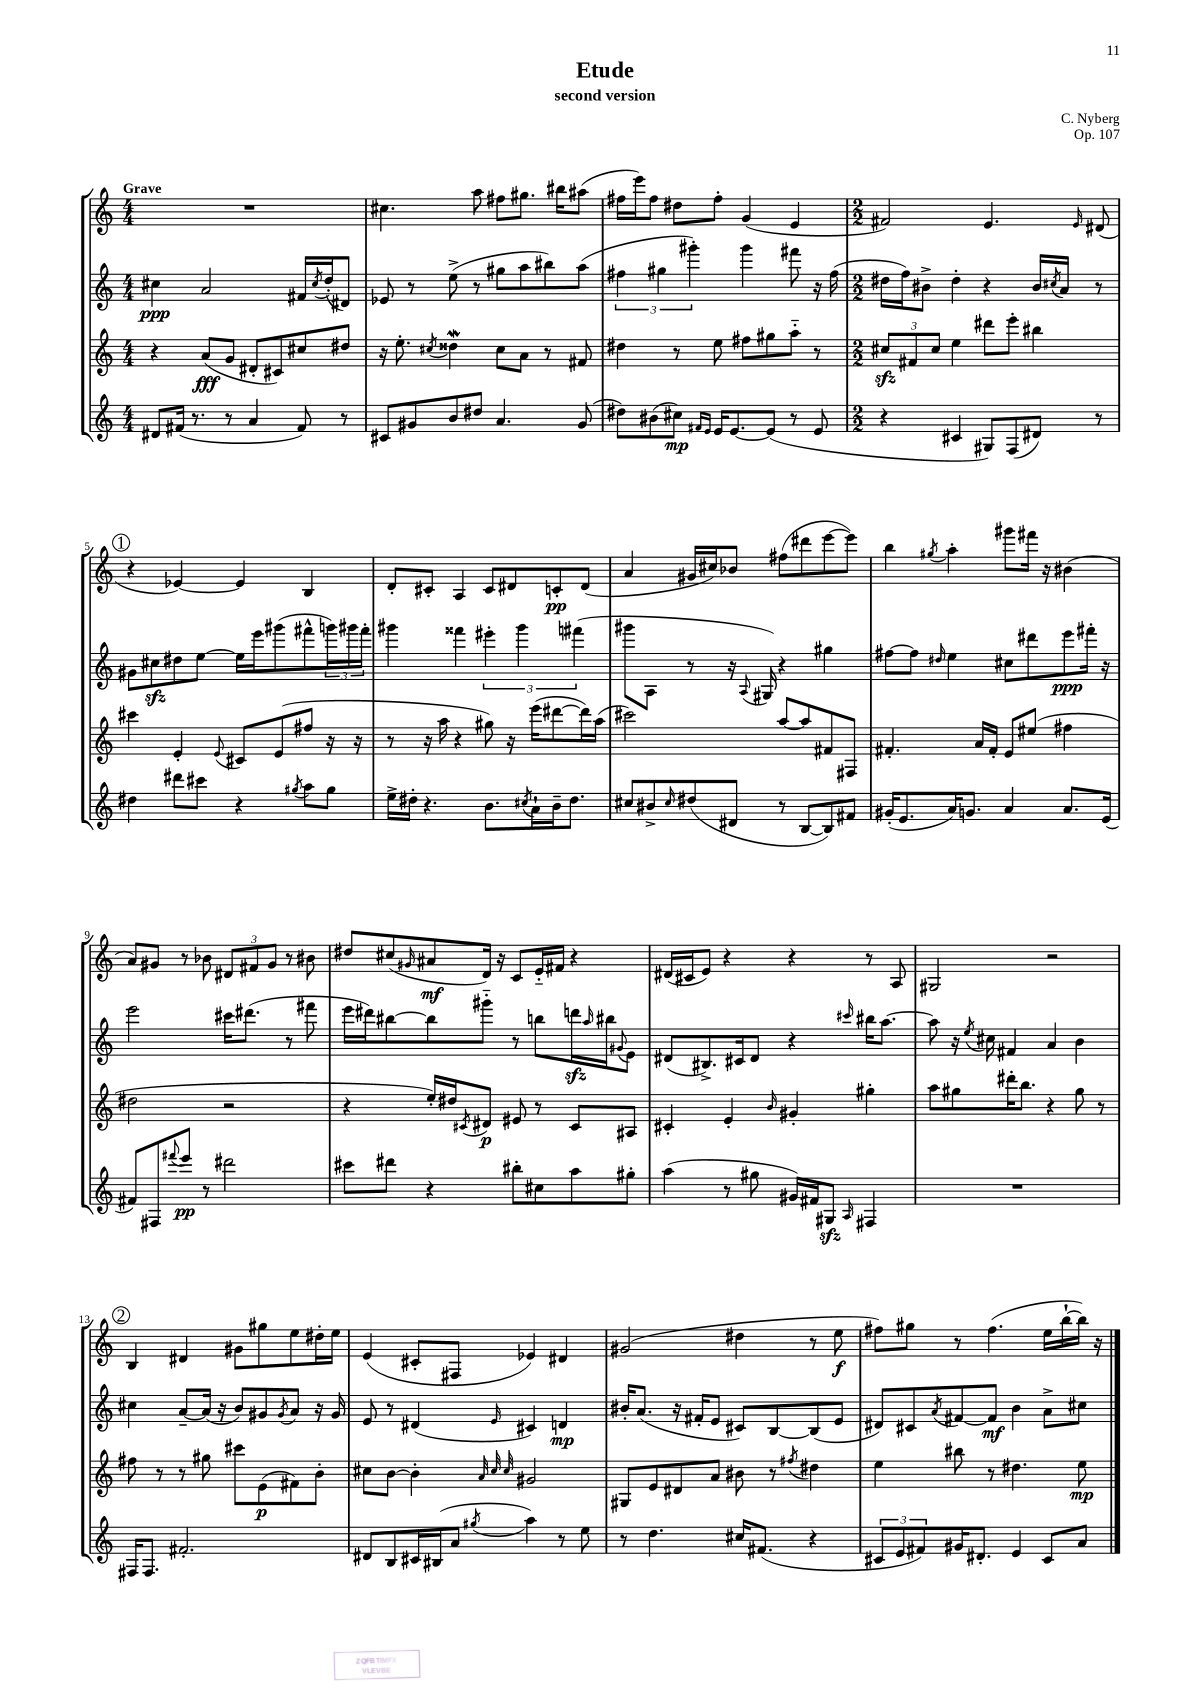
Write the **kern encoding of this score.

**kern	**dynam	**kern	**dynam	**kern	**dynam	**kern	**dynam
*part4	*part4	*part3	*part3	*part2	*part2	*part1	*part1
*staff4	*staff4	*staff3	*staff3	*staff2	*staff2	*staff1	*staff1
*clefG2	*	*clefG2	*	*clefG2	*	*clefG2	*
*k[]	*	*k[]	*	*k[]	*	*k[]	*
*M4/4	*	*M4/4	*	*M4/4	*	*M4/4	*
=1	=1	=1	=1	=1	=1	=1	=1
!	!	!	!	!	!	!LO:TX:a:B:t=Grave	!
8d#X/L	.	4r	.	4cc#X\	ppp	1r	.
(16f#X/Jk	.	.	.	.	.	.	.
8.r	.	.	.	.	.	.	.
.	.	(8a/L	fff	2a/	.	.	.
8r	.	8g/J	.	.	.	.	.
4a/	.	8d#X'/L	.	.	.	.	.
.	.	8c#X/)	.	.	.	.	.
8f#/)	.	8cc#X/	.	16f#X/LL	.	.	.
.	.	.	.	8qcc#/	.	.	.
.	.	.	.	(16dd'/J	.	.	.
8r	.	8dd#X/J	.	8d#X/J)	.	.	.
=2	=2	=2	=2	=2	=2	=2	=2
8c#X/L	.	16r	.	8e-X/	.	4.cc#X\	.
.	.	8.ee'\	.	.	.	.	.
8g#X/	.	.	.	8r	.	.	.
.	.	8qcc#X/	.	.	.	.	.
8b/	.	4dd##XW\	.	(8ee^\	.	.	.
8dd#X/J	.	.	.	8r	.	8aa\	.
4.a/	.	8cc#\L	.	8gg#X\L	.	8ff#X\L	.
.	.	8a\J	.	8aa\	.	8.gg#X\J	.
.	.	8r	.	8bb#X\)	.	.	.
.	.	.	.	.	.	16bb#X\KL	.
(8g#/	.	8f#X/	.	(8aa\J	.	(8aa#X\J	.
=3	=3	=3	=3	=3	=3	=3	=3
8dd#X\L)	.	4dd#X\	.	6ff#X\	.	16ff#X\LL	.
.	.	.	.	.	.	16eee\J)	.
(8b#X\	.	.	.	.	.	8ff#\J	.
.	.	.	.	6gg#X\	.	.	.
8cc#X\J)	mp	8r	.	.	.	8dd#X\L	.
.	.	.	.	6ggg#X'\)	.	.	.
16qqf#X/LL	.	.	.	.	.	.	.
16qqe/JJ	.	.	.	.	.	.	.
16e/KL	.	8ee\	.	.	.	8ff#'\J	.
[8.e/	.	.	.	.	.	.	.
.	.	8ff#X\L	.	4ggg#\	.	(4g/	.
(8e/J]	.	8gg#X\	.	.	.	.	.
8r	.	8aa\J	.	8fff#X\	.	4e/	.
8e/	.	8r	.	16r	.	.	.
.	.	.	.	(16ff#\	.	.	.
=4	=4	=4	=4	=4	=4	=4	=4
*M2/2	*	*M2/2	*	*M2/2	*	*M2/2	*
4r	.	12cc#Xzz/L	.	16dd#X\LL	.	2f#X/)	.
.	.	.	.	16ff\J)	.	.	.
.	.	12f#X/	.	.	.	.	.
.	.	.	.	8b#X^\J	.	.	.
.	.	12cc#/J	.	.	.	.	.
4c#X/	.	4ee\	.	4dd#'\	.	.	.
8G#X/L)	.	8ddd#X\L	.	4r	.	4.e/	.
(8F/	.	8eee'\J	.	.	.	.	.
8d#X/J)	.	4bb#X\	.	16b#/LL	.	.	.
.	.	.	.	8qcc#X/	.	.	.
.	.	.	.	16a/JJ	.	.	.
.	.	.	.	.	.	16qqe/	.
8r	.	.	.	8r	.	(8d#X/	.
!!LO:LB:g=z
!!LO:REH:place=s1:t=1
=5	=5	=5	=5	=5	=5	=5	=5
4dd#X\	.	4ccc#X\	.	8g#X\L	.	4r	.
.	.	.	.	8cc#Xzz\	.	.	.
8ddd#X\L	.	4e'/	.	8dd#X\	.	[4e-X/)	.
8ccc#X\J	.	.	.	[8ee\J	.	.	.
.	.	8qqe/	.	.	.	.	.
4r	.	8c#X/L	.	16ee\LL]	.	4e-/]	.
.	.	.	.	16eee\J	.	.	.
.	.	(8e/	.	(8ggg#X\	.	.	.
8qgg#X/	.	.	.	.	.	.	.
8aa\L	.	8ff#X/J	.	8fff#X^^\	.	4B/	.
8gg#\J	.	16r	.	24gggn\L)	.	.	.
.	.	.	.	24ggg#X\	.	.	.
.	.	16r	.	.	.	.	.
.	.	.	.	24fff#'\JJ	.	.	.
=6	=6	=6	=6	=6	=6	=6	=6
16ee^\LL	.	8r	.	4ggg#X\	.	8d'/L	.
16dd#X'\JJ	.	.	.	.	.	.	.
4.r	.	16r	.	.	.	8c#X'/J	.
.	.	16aa\	.	.	.	.	.
.	.	4r	.	4fff##X\	.	4A/	.
8.b\L	.	8gg#X\)	.	6eee#X'\	.	8c#/L	.
.	.	16r	.	.	.	8d#X/	.
.	.	.	.	6ggg#\	.	.	.
8qcc#X/	.	.	.	.	.	.	.
16a`\L	.	(16eee\KL	.	.	.	.	.
16b~\J	.	[8ddd#X\	.	.	.	8cn'/	pp
8.dd#\J	.	.	.	.	.	.	.
.	.	.	.	(6fff#X\	.	.	.
.	.	16ddd#\L])	.	.	.	(8d#/J	.
.	.	(16aa\JJ	.	.	.	.	.
=7	=7	=7	=7	=7	=7	=7	=7
8cc#X/L	.	2ccc#X\)	.	8ggg#X\L	.	4a/	.
8b#X^/	.	.	.	8A\J	.	.	.
16qqcc#/	.	.	.	.	.	.	.
(8dd#X/	.	.	.	8r	.	16g#X/LL	.
.	.	.	.	.	.	16cc#X/J)	.
8d#X/J	.	.	.	16r	.	8b-X/J	.
.	.	.	.	8qqA/	.	.	.
.	.	.	.	16G#X/)	.	.	.
8r	.	[8aa/L	.	4r	.	(8ff#X\L	.
[8B/L	.	8aa/]	.	.	.	8ddd#X\	.
8B/])	.	8f#X/	.	4gg#X\	.	[8eee\	.
8f#X/J	.	8F#X/J	.	.	.	8eee\J])	.
=8	=8	=8	=8	=8	=8	=8	=8
(16g#X'/KL	.	4.f#X'/	.	[8ff#X\L	.	4bb\	.
8.e/	.	.	.	.	.	.	.
.	.	.	.	8ff#\J]	.	.	.
.	.	.	.	16qqdd#X/	.	8qgg#X/	.
16a/K)	.	.	.	4ee\	.	4aa'\	.
8.gn/J	.	.	.	.	.	.	.
.	.	16a/LL	.	.	.	.	.
.	.	16f#'/JJ	.	.	.	.	.
4a/	.	8e/L	.	8cc#X\L	.	8ggg#X\L	.
.	.	(8ee#X/J	.	8ddd#X\	.	16fff#X\Jk	.
.	.	.	.	.	.	16r	.
8.a/L	.	4ff#X\	.	8eee\	ppp	(4b#X\	.
.	.	.	.	16fff#X'\Jk	.	.	.
(16e/Jk	.	.	.	16r	.	.	.
!!LO:LB:g=z
=9	=9	=9	=9	=9	=9	=9	=9
8f#X/L)	.	2dd#X\	.	2eee\	.	8a/L)	.
8F#X/	.	.	.	.	.	8g#X/J	.
8qqfff#X/	.	.	.	.	.	.	.
8eee/J	pp	.	.	.	.	8r	.
8r	.	.	.	.	.	8b-X\	.
2ddd#X\	.	2r	.	16ccc#X\KL	.	12d#X/L	.
.	.	.	.	(8.ddd#X\J	.	.	.
.	.	.	.	.	.	12f#X/	.
.	.	.	.	.	.	12g#/J	.
.	.	.	.	8r	.	8r	.
.	.	.	.	8fff#X\	.	8b#X\	.
=10	=10	=10	=10	=10	=10	=10	=10
8ccc#X\L	.	4r	.	16eee\LL	.	8dd#X/L	.
.	.	.	.	16ddd#X\J)	.	.	.
8ddd#X\J	.	.	.	[8bb#X\	.	(8cc#X/	.
.	.	.	.	.	.	16qqg#X/	.
4r	.	16ee'/LL)	.	8bb#\]	.	8a#X/	mf
.	.	16dd#X/J	.	.	.	.	.
.	.	8qc#X/	.	.	.	.	.
.	.	8d#X/J	p	8ggg#X\J	.	16d/Jk)	.
.	.	.	.	.	.	16r	.
8bb#X'\L	.	8e#X/	.	8r	.	8c/L	.
8cc#X\	.	8r	.	8bbn\L	.	16e/L	.
.	.	.	.	.	.	16f#X/JJ	.
8aa\	.	8c#/L	.	16dddnzz\L	.	4r	.
.	.	.	.	16qqaa/	.	.	.
.	.	.	.	16bb#X\J	.	.	.
.	.	.	.	8qqg#X/	.	.	.
8gg#X'\J	.	8A#X/J	.	8e\J	.	.	.
=11	=11	=11	=11	=11	=11	=11	=11
(4aa\	.	4c#X'/	.	(8d#X/L	.	(16d#X/LL	.
.	.	.	.	.	.	16c#X/J	.
.	.	.	.	8.B#X^/)	.	8e/J)	.
8r	.	4e'/	.	.	.	4r	.
.	.	.	.	16c#X/k	.	.	.
8gg#X\	.	.	.	8d#/J	.	.	.
.	.	16qqb/	.	.	.	.	.
16g#X/LL)	.	4g#X'/	.	4r	.	4r	.
16f#X/J	.	.	.	.	.	.	.
8G#Xzz/J	.	.	.	.	.	.	.
16qqA/	.	.	.	16qqccc#X/	.	.	.
4F#X/	.	4gg#X'\	.	16bb#X\KL	.	8r	.
.	.	.	.	[8.aa\J	.	.	.
.	.	.	.	.	.	8A/	.
=12	=12	=12	=12	=12	=12	=12	=12
1r	.	8aa\L	.	8aa\]	.	2G#X/	.
.	.	8gg#X\	.	16r	.	.	.
.	.	.	.	8qee/	.	.	.
.	.	.	.	16cc#X\	.	.	.
.	.	16ddd#X'\K	.	4f#X/	.	.	.
.	.	8.bb\J	.	.	.	.	.
.	.	4r	.	4a/	.	2r	.
.	.	8gg#\	.	4b\	.	.	.
.	.	8r	.	.	.	.	.
!!LO:LB:g=z
!!LO:REH:place=s1:t=2
=13	=13	=13	=13	=13	=13	=13	=13
16F#X/KL	.	8ff#X\	.	4cc#X\	.	4B/	.
8.F#/J	.	.	.	.	.	.	.
.	.	8r	.	.	.	.	.
2.f#X'/	.	8r	.	[8a~/L	.	4d#X/	.
.	.	8gg#X\	.	(16a/Jk]	.	.	.
.	.	.	.	16r	.	.	.
.	.	8ccc#X\L	.	8b/L)	.	8g#X\L	.
.	.	(8e\	p	8g#X/	.	8gg#X\	.
.	.	.	.	8qg#/	.	.	.
.	.	8f#X\)	.	8a/J	.	8ee\	.
.	.	8b'\J	.	16r	.	16dd#X'\L	.
.	.	.	.	16g#/	.	16ee\JJ	.
=14	=14	=14	=14	=14	=14	=14	=14
8d#X/L	.	8cc#X\L	.	8e/	.	(4e/	.
8B/	.	[8b\J	.	8r	.	.	.
16c#X/L	.	4b'\]	.	(4d#X/	.	8c#X'/L	.
(16B#X/J	.	.	.	.	.	.	.
8a/J	.	.	.	.	.	8F#X/J	.
.	.	32qqa/	.	.	.	.	.
.	.	32qqcc#/	.	.	.	.	.
8qgg#X/	.	32qqcc#/	.	16qqe/	.	.	.
4aa\)	.	2g#X/	.	4c#X/)	.	4e-X/)	.
8r	.	.	.	4dn/	mp	4d#X/	.
8ee\	.	.	.	.	.	.	.
=15	=15	=15	=15	=15	=15	=15	=15
8r	.	8G#X/L	.	16b#X'/KL	.	(2g#X/	.
.	.	.	.	(8.a/J	.	.	.
4.dd\	.	8e/	.	.	.	.	.
.	.	8d#X/	.	16r	.	.	.
.	.	.	.	16f#X'/KL	.	.	.
.	.	8a/J	.	8e/J	.	.	.
16cc#X/KL	.	8b#X\	.	8c#X/L)	.	4dd#X\	.
(8.f#X/J	.	.	.	.	.	.	.
.	.	8r	.	[8B/	.	.	.
.	.	8qff#X/	.	.	.	.	.
4r	.	4dd#X\	.	(8B/]	.	8r	.
.	.	.	.	8e/J	.	8ee\	f
=16	=16	=16	=16	=16	=16	=16	=16
12c#X/L	.	4ee\	.	8d#X/L)	.	8ff#X\L)	.
12e/	.	.	.	.	.	.	.
.	.	.	.	8c#X/	.	8gg#X\J	.
12f#X/)	.	.	.	.	.	.	.
.	.	.	.	8qa/	.	.	.
16g#X/K	.	8bb#X\	.	[8f#X/	.	8r	.
8.d#X'/J	.	.	.	.	.	.	.
.	.	8r	.	8f#/J]	mf	(4.ff#\	.
4e/	.	4.dd#X\	.	4b\	.	.	.
8c#/L	.	.	.	8a^\L	.	16ee\LL	.
.	.	.	.	.	.	[16bb`\	.
8a/J	.	8ee\	mp	8cc#X\J	.	16bb\JJ])	.
.	.	.	.	.	.	16r	.
==	==	==	==	==	==	==	==
*-	*-	*-	*-	*-	*-	*-	*-
